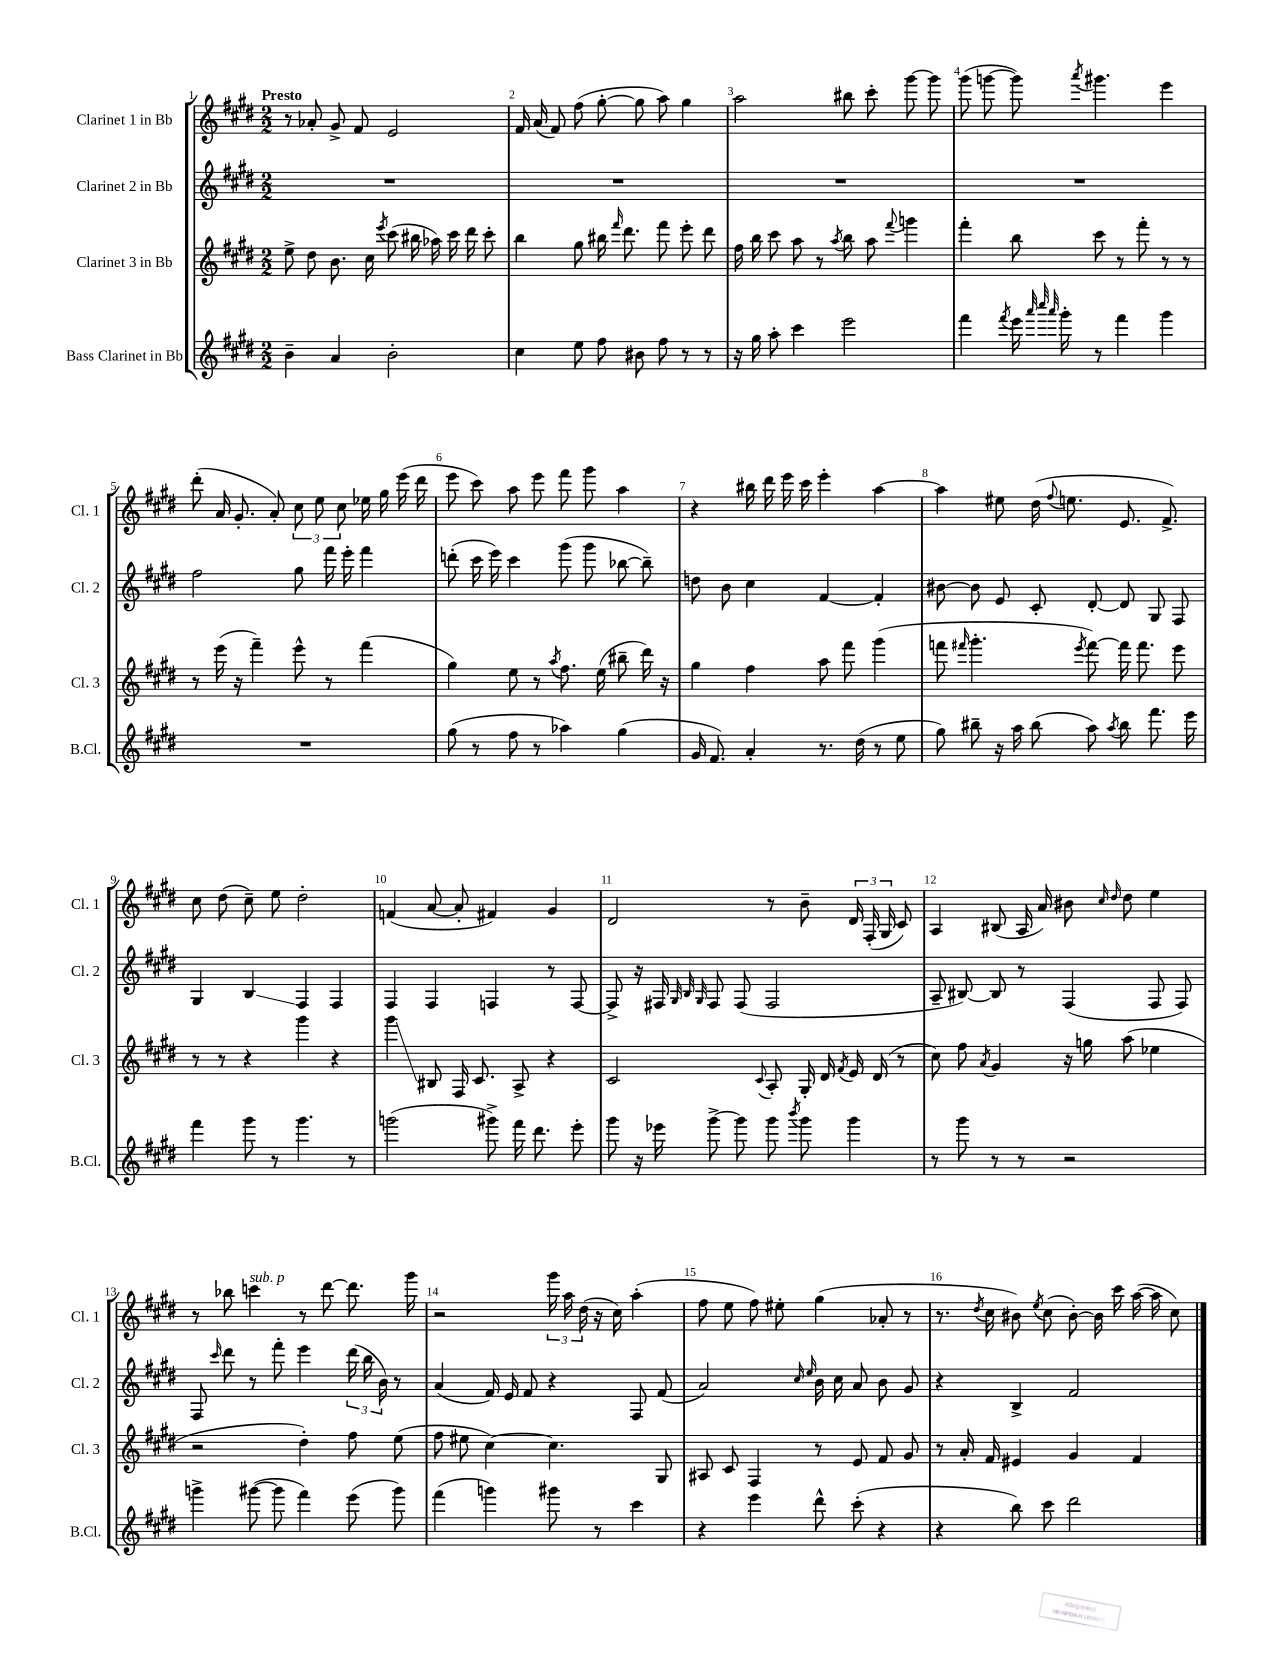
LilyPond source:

<<
\new StaffGroup <<
\new Staff = "s0" \with { instrumentName = "Clarinet 1 in Bb" shortInstrumentName = "Cl. 1" } {
    \clef treble \key e \major \numericTimeSignature \time 2/2 \tempo "Presto"
    \autoBeamOff r8 aes'8-. gis'8-> fis'8 e'2 |
    fis'16 a'16( fis'8) fis''8( gis''8~-. gis''8 a''8) gis''4 |
    a''2 bis''8 cis'''8-. gis'''8~ gis'''8 |
    gis'''8( g'''8~ g'''8) \acciaccatura { a'''8 } gis'''4. e'''4 |
    dis'''8-.( a'16 gis'8.-. a'8-.) \tuplet 3/2 { cis''8 e''8 cis''8 } ees''16 gis''16 e'''16( dis'''16 |
    e'''8 cis'''8) a''8 e'''8 fis'''8 gis'''8 a''4 |
    r4 bis''16 dis'''16 e'''16 cis'''16 e'''4-. a''4~ |
    a''4 eis''8 dis''16( \appoggiatura { fis''8 } e''8. e'8. fis'8.->) |
    cis''8 dis''8( cis''8--) e''8 dis''2-. |
    f'4( a'8~ a'8-. fis'4) gis'4 |
    dis'2 r8 b'8-- \tuplet 3/2 { dis'16 fis16-.( gis16 } cis'8) |
    a4 bis8( a16 a'16) bis'8 \grace { cis''16 dis''16 } dis''8 e''4 |
    r8 bes''8 c'''4^\markup { \italic "sub. p" } r8 dis'''8~ dis'''8. gis'''16 |
    r2 \tuplet 3/2 { gis'''16 a''16 dis''16( } r16 cis''16) a''4-.( |
    fis''8 e''8 fis''8) eis''8-. gis''4( aes'8-. r8 |
    r8. \acciaccatura { dis''8 } cis''16 bis'8) \acciaccatura { e''8 } cis''8( bis'8~-.) bis'16 cis'''16 a''16~( a''16 cis''8) \bar "|." |
}
\new Staff = "s1" \with { instrumentName = "Clarinet 2 in Bb" shortInstrumentName = "Cl. 2" } {
    \clef treble \key e \major \numericTimeSignature \time 2/2
    \autoBeamOff R1 |
    R1 |
    R1 |
    R1 |
    fis''2 gis''8 fis'''16 e'''16-. fis'''4 |
    d'''8-.( cis'''16 e'''16) cis'''4 gis'''8( gis'''8 bes''8~ bes''8--) |
    d''8 b'8 cis''4 fis'4~ fis'4-. |
    bis'8~ bis'8 e'8 cis'8-. dis'8~-. dis'8 gis8 fis8 |
    gis4 b4\glissando fis4 fis4 |
    fis4 fis4 f4 r8 f8~ |
    f8-> r16 fis16 \grace { gis32 b32 gis32 } fis8 fis8( fis2 |
    a8-- bis8~) bis8 r8 fis4( fis8 fis8) |
    fis8 \grace { cis'''16 } dis'''8 r8 fis'''8-. e'''4 \tuplet 3/2 { dis'''16( b''16 b'16) } r8 |
    a'4( fis'16) e'16 fis'8 r4 fis8 fis'8( |
    a'2) \grace { cis''16 e''16 } b'16 cis''16 a'8 b'8 gis'8 |
    r4 b4-> fis'2 \bar "|." |
}
\new Staff = "s2" \with { instrumentName = "Clarinet 3 in Bb" shortInstrumentName = "Cl. 3" } {
    \clef treble \key e \major \numericTimeSignature \time 2/2
    \autoBeamOff e''8-> dis''8 b'8. cis''16 \acciaccatura { e'''8 } cis'''8( bis''16 aes''16) cis'''16 dis'''16 cis'''8-. |
    b''4 gis''8 bis''16 \grace { fis'''16 } dis'''8. fis'''8 e'''8-. dis'''8 |
    fis''16 b''16 cis'''8 a''8 r8 \acciaccatura { a''8 } b''8 a''8 \appoggiatura { fis'''8 } g'''4 |
    fis'''4-. b''8 cis'''8 r8 fis'''8-. r8 r8 |
    r8 e'''16( r16 fis'''4--) e'''8-^ r8 fis'''4( |
    gis''4) e''8 r8 \acciaccatura { a''8 } fis''8. e''16( bis''8-- dis'''16) r16 |
    gis''4 fis''4 a''8 fis'''8 gis'''4( |
    f'''8 \grace { fis'''16 } gis'''4.-. \acciaccatura { e'''8 } fis'''8~) fis'''16 fis'''8. e'''8 |
    r8 r8 r4 gis'''4 r4 |
    gis'''4\glissando bis8 fis16 cis'8. a8-> r4 |
    cis'2 \appoggiatura { cis'8 } a8-. gis16-. dis'16 \acciaccatura { fis'8 } e'16 dis'16( r8 |
    cis''8) fis''8 \acciaccatura { a'8 } gis'4 r16 g''16 a''8( ees''4 |
    r2 dis''4-.) fis''8 e''8( |
    fis''8 eis''8 cis''4~) cis''4. gis8 |
    ais8 cis'8 fis4 r8 e'8 fis'8 gis'8 |
    r8 a'16-. fis'16 eis'4 gis'4 fis'4 \bar "|." |
}
\new Staff = "s3" \with { instrumentName = "Bass Clarinet in Bb" shortInstrumentName = "B.Cl." } {
    \clef treble \key e \major \numericTimeSignature \time 2/2
    \autoBeamOff b'4-- a'4 b'2-. |
    cis''4 e''8 fis''8 bis'8 fis''8 r8 r8 |
    r16 gis''16 a''8-. cis'''4 e'''2 |
    fis'''4 \acciaccatura { fis'''8 } e'''16 \grace { a'''32 cis''''32 a'''32 } gis'''16-. r8 fis'''4 gis'''4 |
    R1 |
    gis''8( r8 fis''8 r8 aes''4) gis''4( |
    gis'16 fis'8.) a'4-. r8. dis''16( r8 e''8 |
    gis''8) bis''8-- r16 a''16 bis''8( a''8) \acciaccatura { a''8 } bis''8 fis'''8. e'''16 |
    fis'''4 gis'''8 r8 gis'''4. r8 |
    g'''2( gis'''8->) fis'''16 dis'''8. e'''8-. |
    gis'''8 r16 ees'''16 gis'''8~-> gis'''8 gis'''8 \acciaccatura { b'''8 } gis'''8 gis'''4 |
    r8 gis'''8 r8 r8 r2 |
    g'''4-> gis'''8~( gis'''8 fis'''4) e'''8( gis'''8) |
    fis'''4( g'''4) gis'''8 r8 cis'''4 |
    r4 e'''4 dis'''8-^ cis'''8-.( r4 |
    r4 b''8) cis'''8 dis'''2 \bar "|." |
}
>>
>>
\layout { \context { \Score \override BarNumber.break-visibility = ##(#f #t #t) barNumberVisibility = #all-bar-numbers-visible } }
